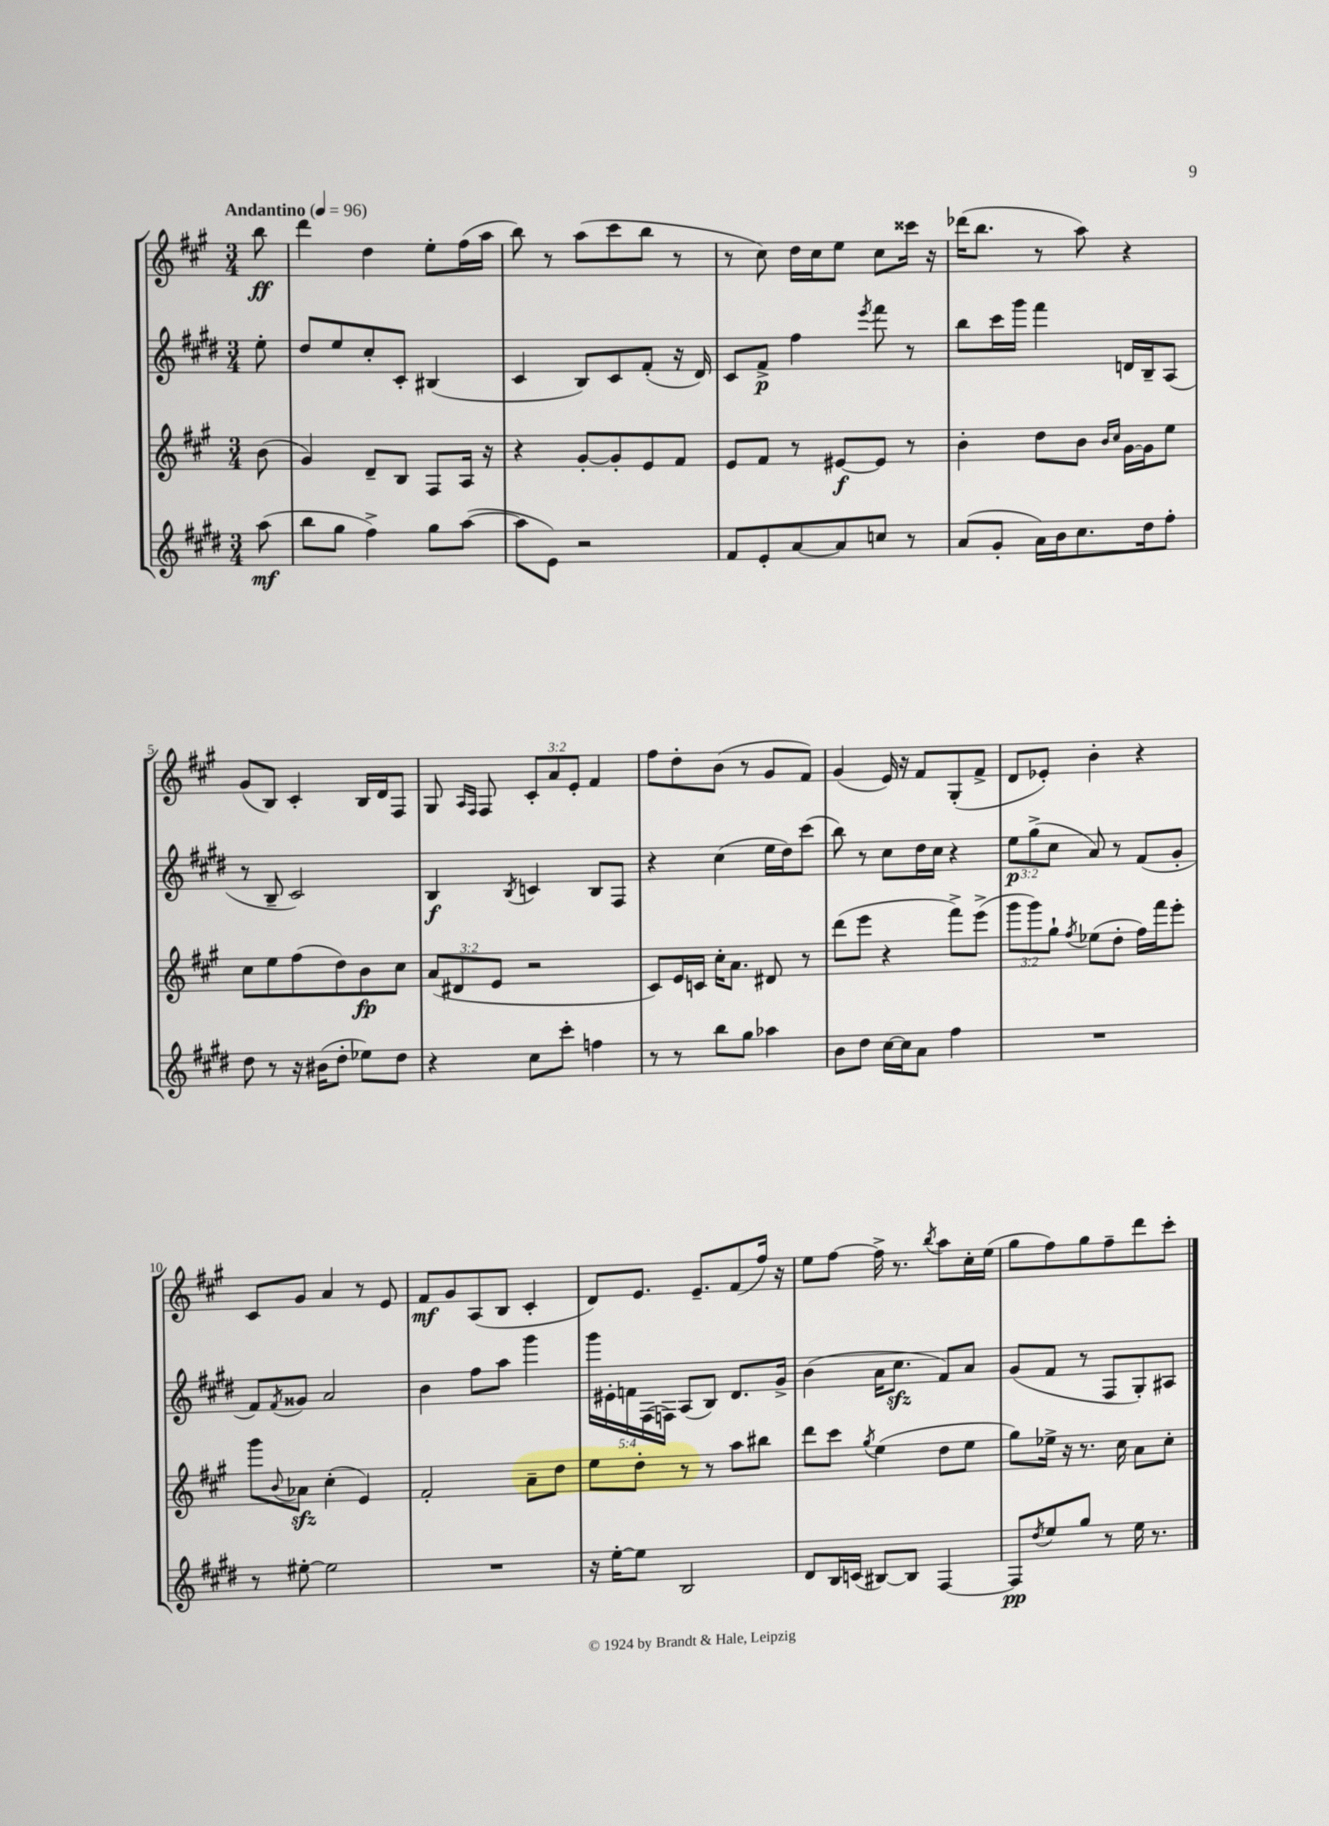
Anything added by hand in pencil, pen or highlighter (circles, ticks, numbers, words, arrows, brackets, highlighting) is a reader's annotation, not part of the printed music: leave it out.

**kern	**kern	**kern	**kern
*staff4	*staff3	*staff2	*staff1
*clefG2	*clefG2	*clefG2	*clefG2
*k[f#c#g#d#]	*k[f#c#g#]	*k[f#c#g#d#]	*k[f#c#g#]
*M3/4	*M3/4	*M3/4	*M3/4
*MM96	*MM96	*MM96	*MM96
(8aa	(8b	8ee'	8bb
=	=	=	=
8bb	4g#)	8dd#	4ddd
8gg#	.	8ee	.
4ff#^)	8d~	8cc#'	4dd
.	8B	8c#'	.
8gg#	8F#	(4B#	8ee'
([8aa	16A	.	(16ff#
.	16r	.	16aa
=	=	=	=
8aa]	4r	4c#	8bb)
8e)	.	.	8r
2r	[8g#'	8B)	(8aa
.	8g#']	8c#	8ccc#
.	8e	(8f#'	8bb
.	8f#	16r	8r
.	.	16d#)	.
=	=	=	=
8f#	8e	8c#	8r
8e'	8f#	8f#^	8cc#)
[8a	8r	4ff#	16dd
.	.	.	16cc#
8a]	[8e#	.	8ee
.	.	8qeee	.
8cc	8e#]	8fff#	8cc#
8r	8r	8r	16ccc##
.	.	.	16r
=	=	=	=
(8a	4b'	8bb	(16ddd-
.	.	.	8.bb
8g#'	.	16ccc#	.
.	.	16ggg#	.
16a)	8dd	4fff#	8r
16b	.	.	.
8.cc#	8b	.	8aa)
.	16qqb	.	.
.	16qqcc#	.	.
.	[16g#	16d	4r
16dd#	16g#]	16B~	.
8ff#'	8ee	(8A	.
=	=	=	=
8dd#	8cc#	8r	(8g#
8r	8ee	8B~	8B)
16r	(8ff#	2c#)	4c#'
(16b#	.	.	.
8dd#'	8dd)	.	.
8ee-)	8b	.	16B
.	.	.	16d
8dd#	8cc#	.	8F#
=	=	=	=
4r	(12a	4B	8G#
.	12d#	.	.
.	.	.	16qqA
.	.	.	16qqF#
.	.	.	8F#
.	12e	.	.
.	.	8qB	.
8cc#	2r	4c	12c#'
.	.	.	12a
8ccc#'	.	.	.
.	.	.	12e'
4ff	.	8B	4f#
.	.	8F#	.
=	=	=	=
8r	8c#)	4r	8ff#
8r	16e	.	8dd'
.	16c	.	.
8bb	16cc#'	(4cc#	(8b
.	8.a	.	.
8gg#	.	.	8r
4aa-	8d#	16ee	8g#
.	.	16dd#)	.
.	8r	(8ccc#	8f#)
=	=	=	=
8b	(8ddd	8bb)	(4g#
8dd#	8eee	8r	.
[16cc#	4r	8cc#	16e)
16cc#]	.	.	16r
8a	.	16dd#	8f#
.	.	16cc#	.
4ff#	8fff#^)	4r	(8G#'
.	(8eee^	.	8f#^
=	=	=	=
2.r	12ggg#	12ee	8d
.	12ggg#)	(12gg#^	.
.	.	.	8e-')
.	12gg#`	12cc#	.
.	8qff#	.	.
.	(8ee-	8a)	4b'
.	8dd'	8r	.
.	16ff#)	(8f#	4r
.	16fff#	.	.
.	8eee'	8g#'	.
=	=	=	=
8r	8ggg#	8f#)	8c#
.	8qqb	8qf#	.
[8ee#'	8a-	8g##	8g#
2ee#]	(4cc#'	2a	4a
.	4e)	.	8r
.	.	.	8e
=	=	=	=
2.r	2f#'	4b	8f#
.	.	.	8g#
.	.	8ff#	(8A
.	.	8aa	8B
.	8a~	4ggg#	4c#'
.	8dd	.	.
=	=	=	=
16r	8ee	20ggg#	8d)
.	.	20e#'	.
[16ee'	.	.	.
.	.	20f	.
8ee]	8dd'	.	8.e
.	.	(20F#	.
.	.	20F)	.
2B	8r	(8A	.
.	.	.	8.e~
.	8r	8B)	.
.	8aa	8.d#	(8f#
.	8bb#	.	16ff#)
.	.	16g#^	16r
=	=	=	=
8d#	8ddd	(4b	8ee
16B	8ccc#	.	[8ff#
(16c	.	.	.
.	8qgg#	.	.
[8B#)	(4ee	16a	16ff#^]
.	.	8.cc#	8.r
8B#]	.	.	.
.	.	.	8qbb
[4F#	8dd	8f#)	8aa
.	8ee	8a	16cc#'
.	.	.	(16ee
=	=	=	=
8F#]	8gg#)	(8g#	8gg#
8qdd#	.	.	.
8ee	16ee-^	8f#	8ff#)
.	16r	.	.
8gg#	8.r	8r	8gg#
8r	.	8F#	8ff#~
.	16cc#	.	.
16ee	8a	8G#')	8ddd
8.r	.	.	.
.	8cc#'	8A#	8ccc#'
==	==	==	==
*-	*-	*-	*-
